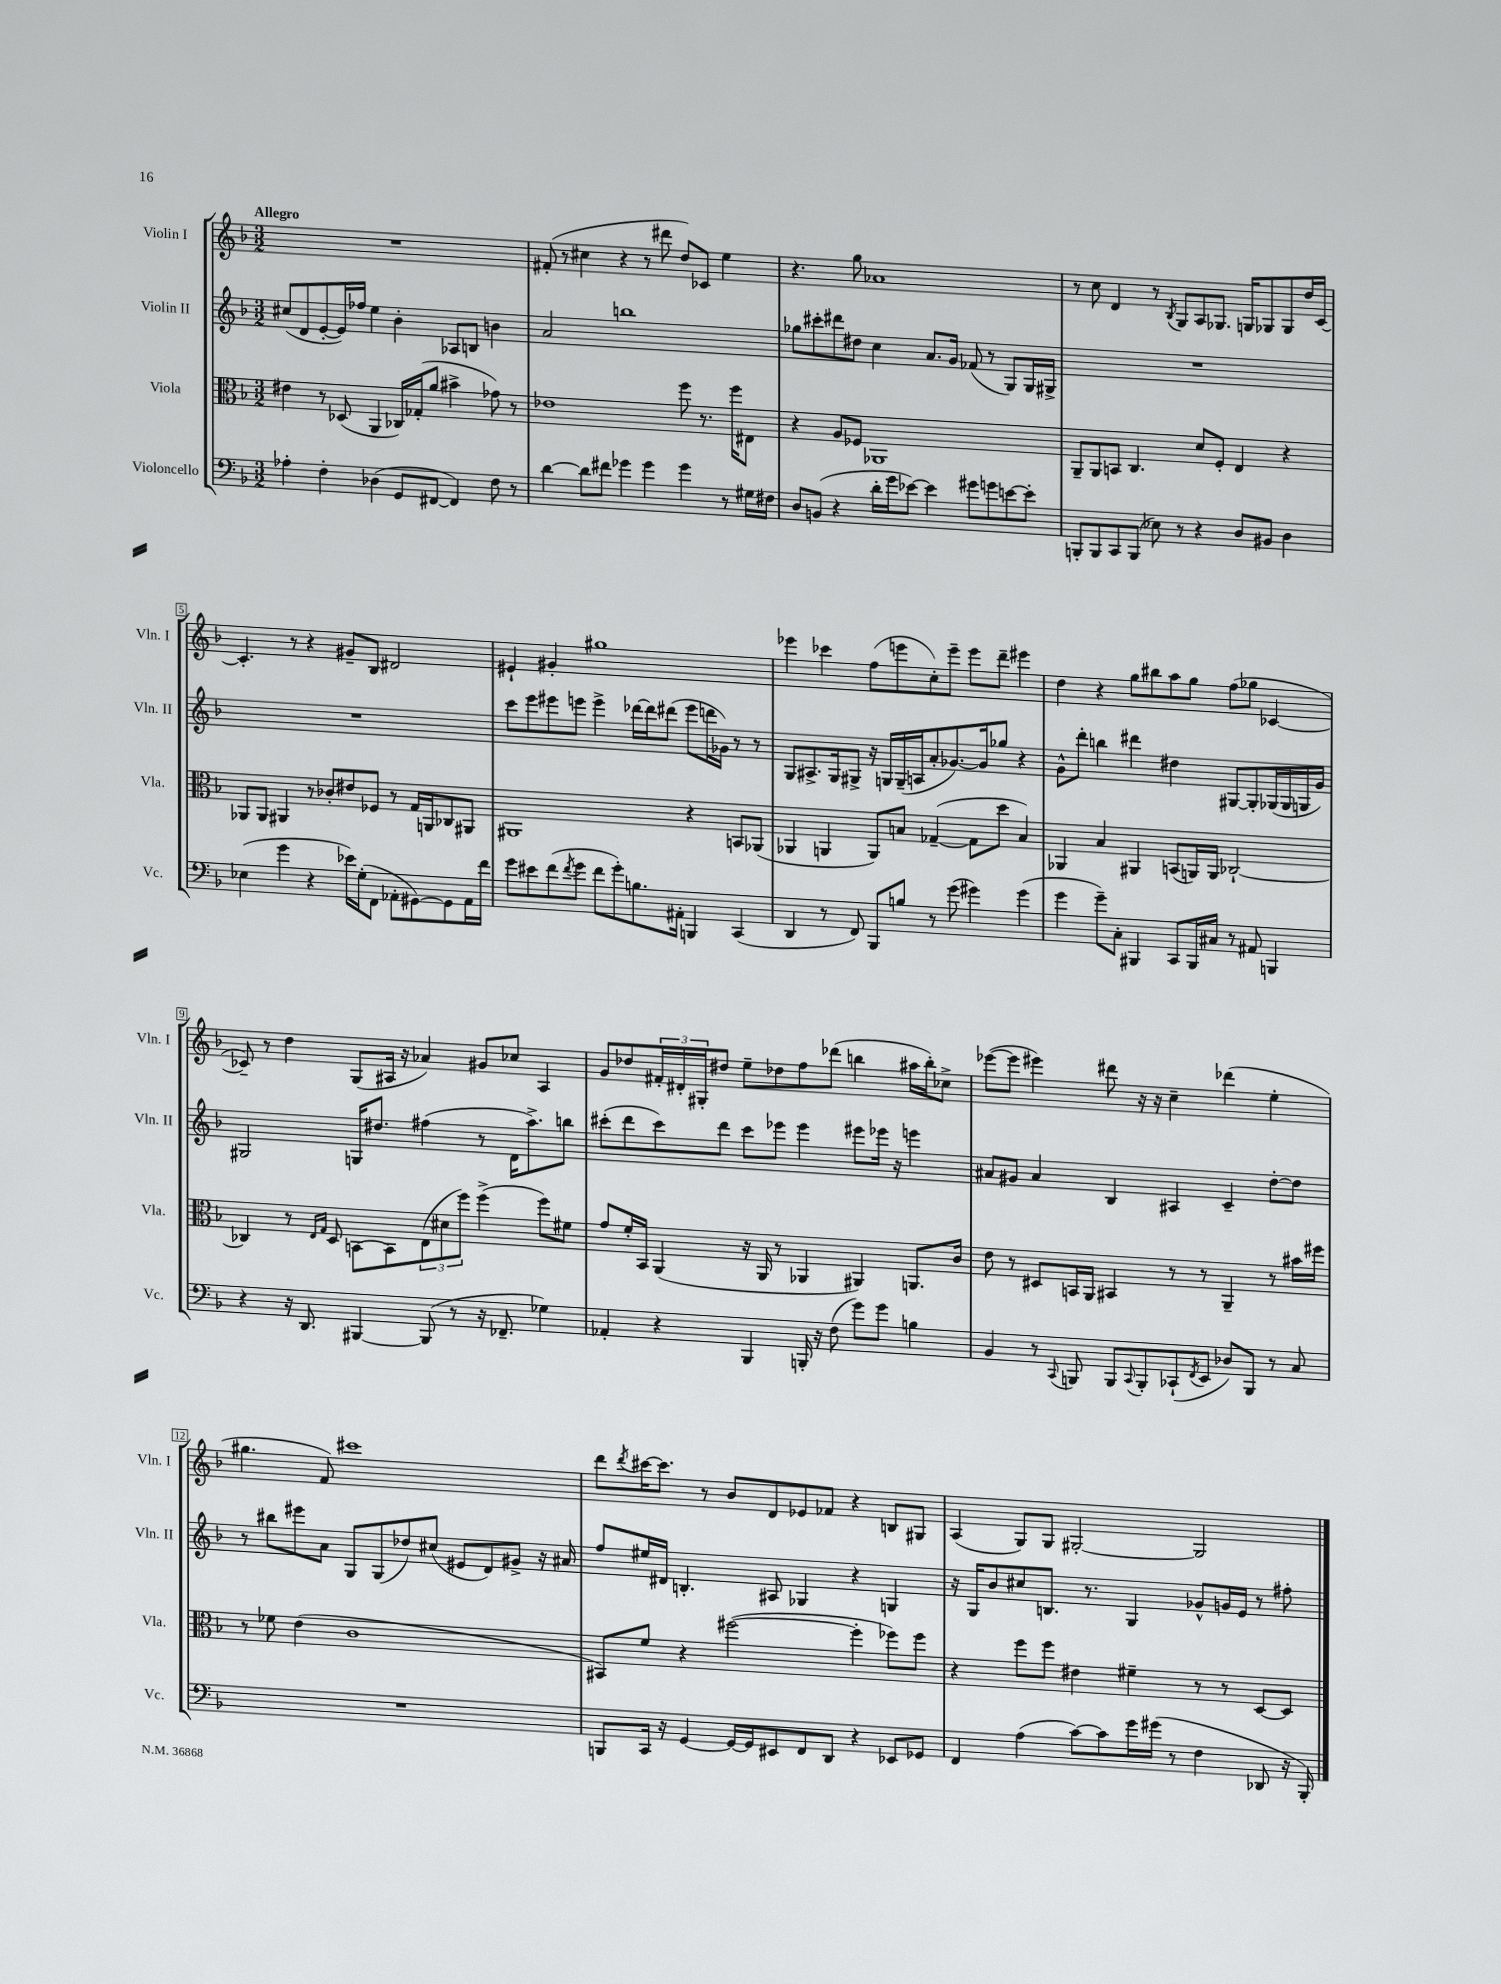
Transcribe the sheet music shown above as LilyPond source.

<<
\new StaffGroup <<
\new Staff = "s0" \with { instrumentName = "Violin I" shortInstrumentName = "Vln. I" } {
    \clef treble \key f \major \numericTimeSignature \time 3/2 \tempo "Allegro"
    R1. |
    fis'8-.( r8 cis''4 r4 r8 dis'''8 d''8) ces'8 e''4 |
    r4. g''8 aes'1 |
    r8 c''8 d'4 r8 \acciaccatura { bes8 } g8 a8 ges8. g16 ges8 ges8 d''16 c'16~ |
    c'4.-. r8 r4 gis'8-- bes8 dis'2 |
    eis'4-! gis'4-. gis''1 |
    ees'''4 ces'''4 f''8( e'''8 c''8-.) e'''8-- e'''8 d'''8-- eis'''4 |
    d''4 r4 g''8 bis''8 a''8 g''8 f''8( ges''8 ces'4~ |
    ces'8--) r8 d''4 g8( ais16 r16 aes'4) gis'8 ces''8 ais4 |
    g'8 des''8 \tuplet 3/2 { fis'16-. dis'16-. gis16-. } dis''8 e''8-- des''8 f''8 des'''8( b''4 ais''16 b''16-.) ces''8-> |
    ees'''8~( ees'''8 eis'''4) dis'''8 r16 r16 c''4-- des'''4( e''4-. |
    gis''4. f'8) cis'''1 |
    d'''8 \acciaccatura { d'''8 } cis'''16~ cis'''8. r8 bes'8 d'8 ees'8 fes'8 r4 b8 gis8 |
    a4( g8) g8 gis2~-. gis2 \bar "|." |
}
\new Staff = "s1" \with { instrumentName = "Violin II" shortInstrumentName = "Vln. II" } {
    \clef treble \key f \major \numericTimeSignature \time 3/2
    cis''8( d'8 e'8~-. e'16) fes''16 e''4 bes'4-. aes8 b8 b'4 |
    a'2 b''1 |
    ges''8 cis'''8-. dis'''8 dis''8 c''4 a'8. g'16 fes'8( r8 g8) g16 gis16-> |
    R1. |
    R1. |
    c'''8 e'''8 eis'''8 e'''8 e'''4-> des'''16~ des'''16 dis'''8( e'''8 d'''16 ges'16) r8 r8 |
    g8 ais8.-> g16 gis8-> r16 g16 g16--( a16 a'8-. ges'8.~) ges'16 ges''8 r4 |
    g'8-^ d'''8-. b''4 dis'''4 dis''4 gis8~ gis8-. ges16( ges16 g16 g'16) |
    gis2 g16 dis''8. fis''4( r8 d'16 a''8.->) b''8 |
    cis'''8-.( d'''8 cis'''8) d'''8 cis'''8 ees'''8 ees'''4 eis'''8 ees'''16 r16 e'''4 |
    ais'8 gis'8 ais'4 bes4 ais4 c'4-- d''8~-. d''8 |
    r8 bis''8 eis'''8 a'8 g8 g8( des''8) cis''8( eis'8 d'8) gis'8-> r16 ais'16 |
    f''8 eis''16 dis'16 b4.-. ais8 ges4 r4 g4 |
    r16 g16 bes'8 cis''8 b8. r8. g4 ges'8-^ g'16 e'16 r8 fis''8-. \bar "|." |
}
\new Staff = "s2" \with { instrumentName = "Viola" shortInstrumentName = "Vla." } {
    \clef alto \key f \major \numericTimeSignature \time 3/2
    eis'4 r8 des8( a,4 ces16) ges16-.( a'8 bis'4-> ges'8) r8 |
    ees'1 f''8 r8. f''16 eis8 |
    r4 a8 fes8 aes,1 |
    a,8-- a,8 b,8 c4. d'8 f8-. e4 r4 |
    aes,8 aes,8 ais,4 r8 ces'8-. eis'8 fes8 r8 g16 a,16 ces8 ais,8 |
    ais,1 r4 b,8 aes,8( |
    aes,4 a,4 a,8) b8 ges4~--( ges8 d''8 b4) |
    aes,4 bes4 ais,4 b,8( a,16) a,16 ces2~-! |
    ces4 r8 \grace { e16 g16 } d8 b,8~ b,8 \tuplet 3/2 { e8( dis'8 f''8) } f''4->( f''8) fis'8 |
    g'8 f'16-. bes,16 a,4( r16 a,16 r8 aes,4 ais,4) a,8. c'16 |
    e'8 r8 dis8 b,16 a,16 bis,4 r8 r8 a,4-- r8 bis'16 fis''16 |
    r8 fes'8 e'4( c'1 |
    bis,8) f'8 r4 fis''2~( fis''4-. fes''8) fes''8 |
    r4 f''8 f''8 eis'4 fis'4-- r8 r8 d8~ d8 \bar "|." |
}
\new Staff = "s3" \with { instrumentName = "Violoncello" shortInstrumentName = "Vc." } {
    \clef bass \key f \major \numericTimeSignature \time 3/2
    aes4-. f4-. des4( g,8 fis,8~ fis,4) f8 r8 |
    d'4~ d'8 fis'8 ges'4 ges'4 ges'4 r8 gis16 fis16 |
    d8 b,8( r4 d'16-. g'16 ees'8~) ees'4 gis'8 g'8 e'8~ e'8-. |
    b,,8-. b,,8 c,8 b,,8( ees8) r8 r4 d8 bis,8 d4 |
    ees4( g'4 r4 ees'16) g16-.( f,8 aes,8-. gis,8~) gis,8 aes,16 f'16 |
    g'8 eis'8 f'8( \acciaccatura { f'8 } g'8 f'8 g'8-.) b8. ais,16-. b,,4 c,4( |
    d,4 r8 f,8) bes,,8 b8 r8 g'8( gis'4) gis'4( |
    g'4 g'8--) c8-. bis,,4 c,8 bis,,16 cis16 r8 ais,8 b,,4 |
    r4 r16 d,8. bis,,4~ bis,,8( r8 r16 fes,8.-- ges4) |
    aes,4-. r4 bes,,4 b,,16-. r16 f8( g'8) g'8 b4 |
    bes,4 r8 \appoggiatura { c,8 } b,,8 b,,8 \appoggiatura { c,8 } b,,8-. ces,8-!( \acciaccatura { f,8 } e,8 des8) b,,8 r8 c8 |
    R1. |
    b,,8 c,16 r16 g,4~ g,16~ g,16 eis,8 f,8 d,8 r4 ees,8 ges,8 |
    f,4 a4( c'8~) c'8 g'16 gis'16( r8 f4 des,8 r16 bes,,16-.) \bar "|." |
}
>>
>>
\layout { \context { \Score \override BarNumber.stencil = #(make-stencil-boxer 0.1 0.3 ly:text-interface::print) } }
